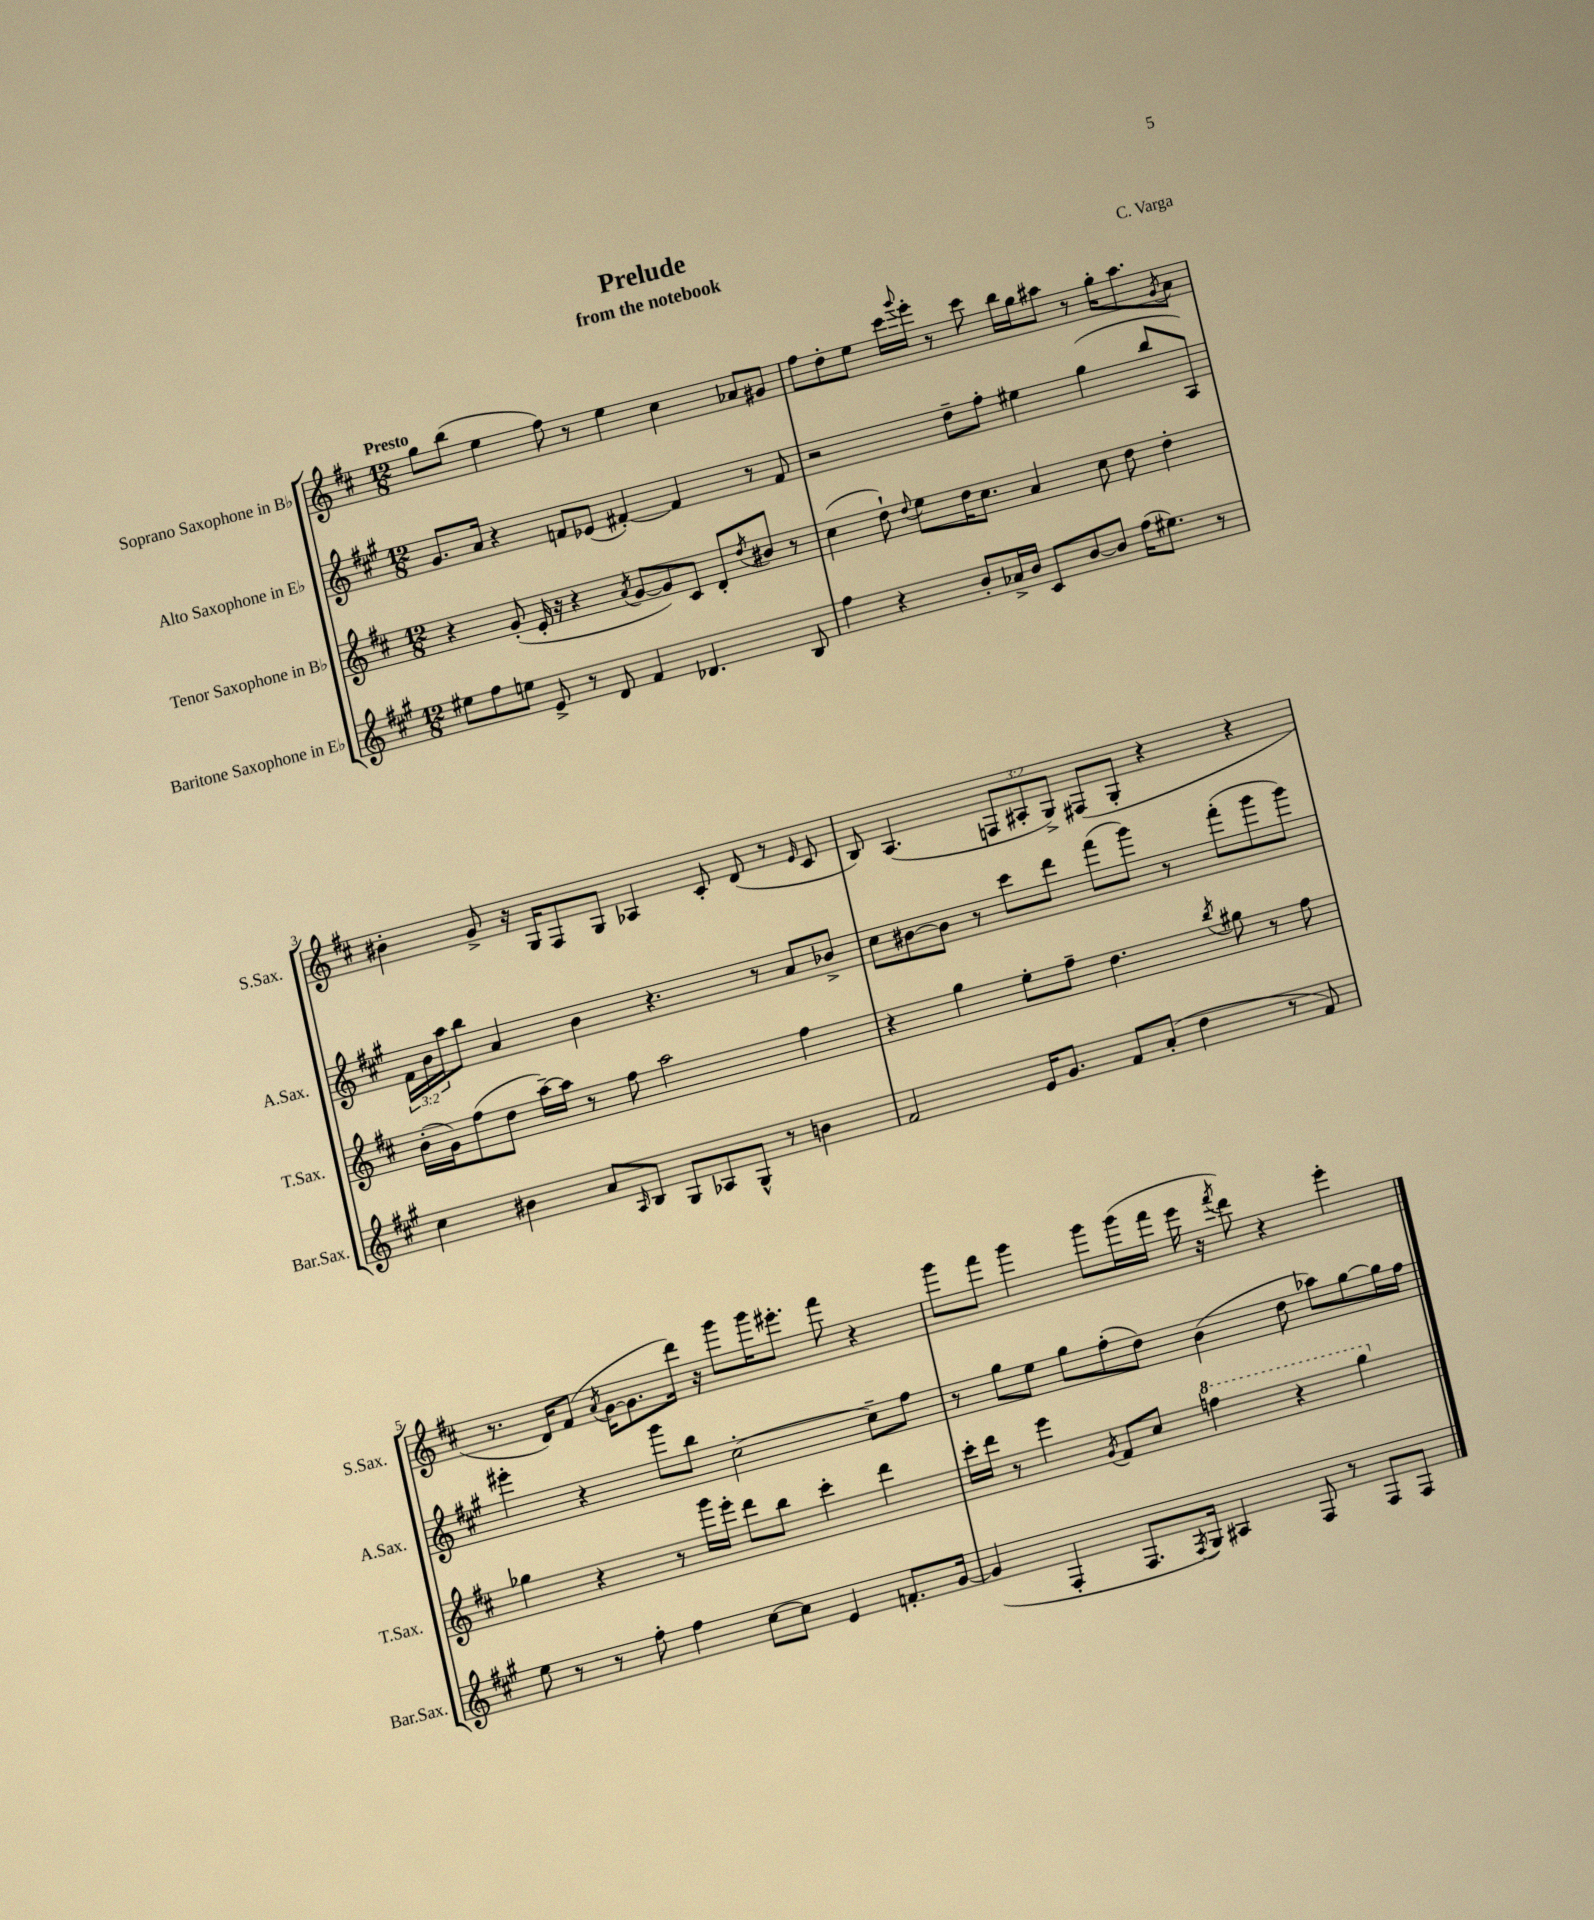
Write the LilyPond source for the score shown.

\header { title = "Prelude" composer = "C. Varga" subtitle = "from the notebook" }
<<
\new StaffGroup <<
\new Staff = "s0" \with { instrumentName = "Soprano Saxophone in Bb" shortInstrumentName = "S.Sax." } {
    \clef treble \key d \major \numericTimeSignature \time 12/8 \override Staff.TupletNumber.text = #tuplet-number::calc-fraction-text \tempo "Presto"
    g''8 b''8( e''4 fis''8) r8 e''4 cis''4 aes'8 gis'8 |
    fis''8 d''8-. e''8 cis'''16 \appoggiatura { g'''8 } e'''16-. r8 cis'''8 b''16 g''16 ais''8 r8 g''16-. ais''8. \acciaccatura { g'8 } a'8 |
    bis'4-. g'8-> r16 g16 fis8 g8 aes4 cis'8-. d'8( r8 \grace { e'16 } cis'8 |
    b8) a4.( \tuplet 3/2 { f8 ais8-. g8->) } fis8( g8-. r4 r4 |
    r8. d'16) fis'8( \acciaccatura { a'8 } g'16~ g'8. d'''16) r16 g'''8 g'''16 eis'''8.-. fis'''8 r4 |
    g'''8 fis'''8 g'''4 g'''8 g'''16( fis'''16 e'''16 r16 \acciaccatura { fis'''8 } d'''8) r4 e'''4-. \bar "|." |
}
\new Staff = "s1" \with { instrumentName = "Alto Saxophone in Eb" shortInstrumentName = "A.Sax." } {
    \clef treble \key a \major \numericTimeSignature \time 12/8 \override Staff.TupletNumber.text = #tuplet-number::calc-fraction-text
    gis'8. a'16 r4 f'8 ees'8( fis'4~-.) fis'4 r8 fis'8 |
    r2 d''8-- fis''8-. eis''4 gis''4( b''8 a8) |
    \tuplet 3/2 { fis'16 b'16 a''16 } b''8 a'4 b'4 r4. r8 a'8 bes'8-> |
    cis''8 bis'8~ bis'8 r8 cis'''8 d'''8 fis'''8( gis'''8) r8 fis'''8-.( gis'''8 gis'''8) |
    eis'''4-. r4 gis'''8 b''8 cis''2~-. cis''8-- fis''8 |
    r8 gis''8 e''8 gis''8 fis''8-.( d''8) b'4( d''8 aes''8) gis''8~ gis''16 fis''16 \bar "|." |
}
\new Staff = "s2" \with { instrumentName = "Tenor Saxophone in Bb" shortInstrumentName = "T.Sax." } {
    \clef treble \key d \major \numericTimeSignature \time 12/8
    r4 g'8-.( e'16-. r16 r4 \acciaccatura { a'8 } g'8~ g'8) cis'8 d'8-. \acciaccatura { d''8 } bis'8 r8 |
    cis''4( d''8-!) \appoggiatura { d''8 } e''8 d''16 cis''8. a'4 cis''8 d''8 d''4-. |
    b'16-.( g'16) fis''8( d''8 a''16~--) a''16 r8 fis''8 a''2 fis''4 |
    r4 g''4 e''8-. fis''8-- d''4. \acciaccatura { b''8 } gis''8 r8 fis''8 |
    ges''4 r4 r8 g'''16 e'''16-. d'''8 b''8 cis'''4-. d'''4 |
    cis'''16-. d'''16 r8 e'''4 \acciaccatura { g'8 } fis'8 cis''8 \ottava #1 f'''4 r4 g'''4 \ottava #0 \bar "|." |
}
\new Staff = "s3" \with { instrumentName = "Baritone Saxophone in Eb" shortInstrumentName = "Bar.Sax." } {
    \clef treble \key a \major \numericTimeSignature \time 12/8
    eis''8 fis''8 e''8 e'8-> r8 d'8 fis'4 des'4. b8 |
    fis''4 r4 b'8-. aes'16-> b'16 cis'8 b'8~ b'8 fis''16( eis''8.) r8 |
    cis''4 bis'4 a'8 \grace { a16 } b8 gis8 aes8 gis8-^ r8 b'4 |
    fis'2 e'16 gis'8. fis'8 a'8-.( d''4 r8 fis'8) |
    e''8 r8 r8 fis''8-. fis''4 cis''8~ cis''8 e'4 f'8.-. gis'16~ |
    gis'4( fis4-. fis8. \acciaccatura { fis8 } gis16) ais4 fis8 r8 fis8 fis8 \bar "|." |
}
>>
>>
